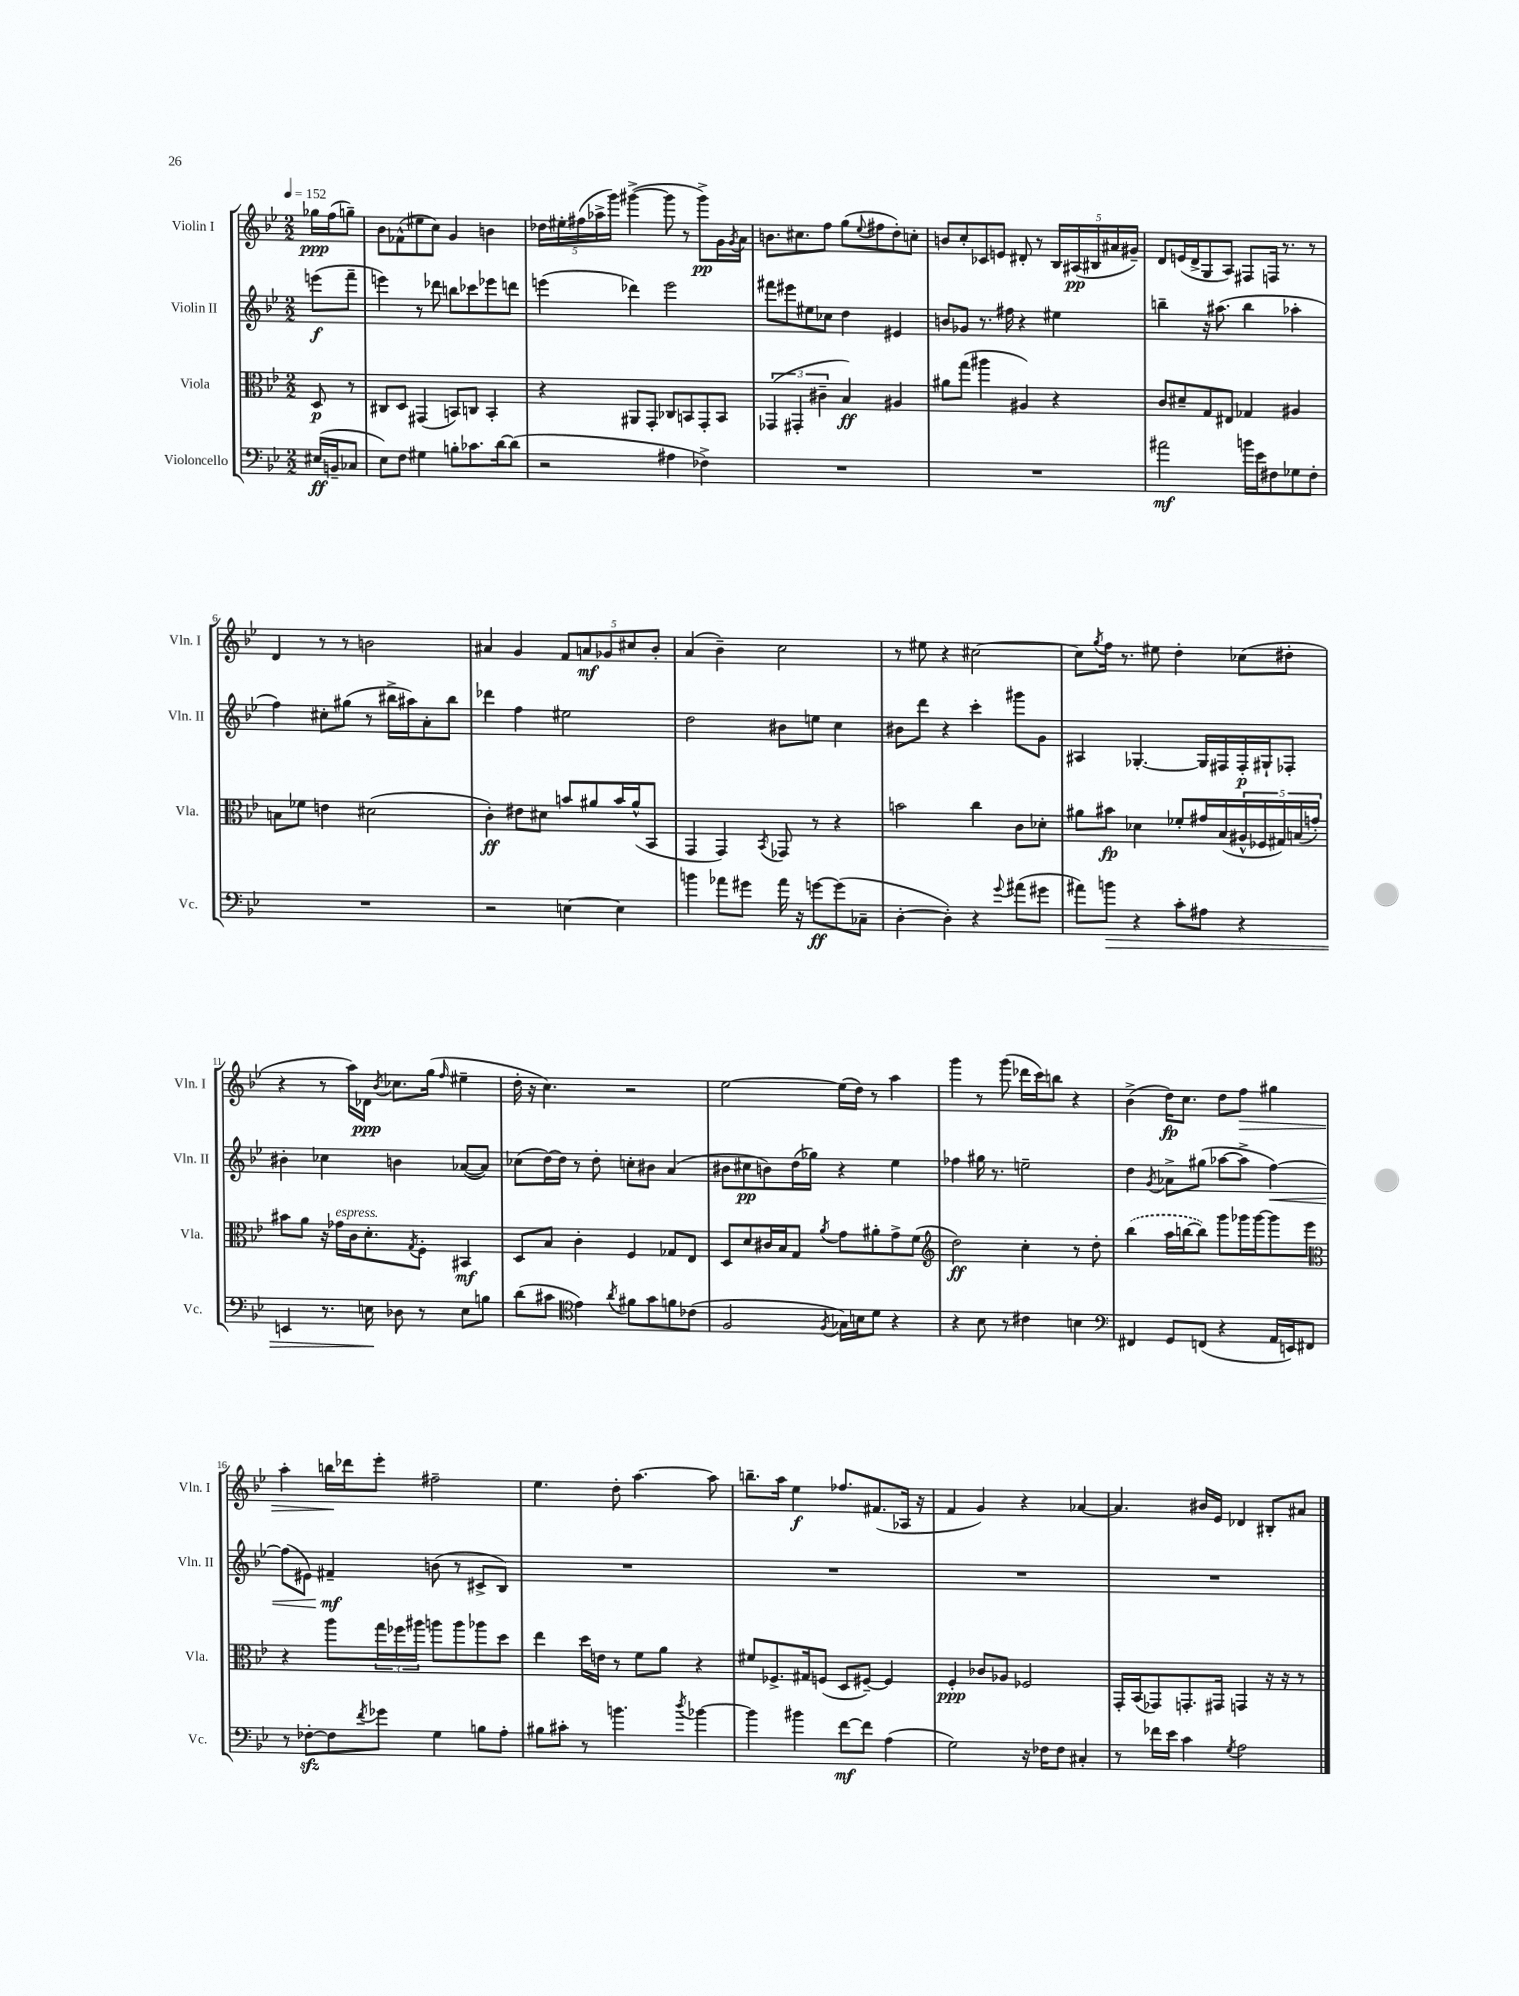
<<
\new StaffGroup <<
\new Staff = "s0" \with { instrumentName = "Violin I" shortInstrumentName = "Vln. I" } {
    \clef treble \key bes \major \numericTimeSignature \time 2/2 \partial 4 \tempo 4 = 152
    ges''16\ppp f''16( g''8--) |
    bes'8 fes'8-^( eis''8 c''8) g'4 b'4 |
    \tuplet 5/4 { des''16 eis''16-. fis''16( aes''16-> g'''16) } gis'''4~->( gis'''8 r8 gis'''8->\pp) g'16 \acciaccatura { g'8 } a'16 |
    b'8. cis''8. f''8 g''8( \appoggiatura { ees''8 } fis''8 d''8-.) c''8-. |
    b'8 c''8-. ces'8 e'8 dis'8-. r8 \tuplet 5/4 { bes16 ais16\pp( bis16 ais'16 gis'16--) } |
    d'8 e'16( d'16-> g8 a8) fis8 f16 r8. r8 |
    d'4 r8 r8 b'2 |
    ais'4 g'4 \tuplet 5/4 { f'8 a'8\mf ges'8 cis''8 bes'8-. } |
    a'4( bes'4--) c''2 |
    r8 eis''8 r4 cis''2~ |
    cis''8 \acciaccatura { g''8 } f''16 r8. eis''8 d''4-. ces''8( dis''8-. |
    r4 r8 a''16) des'16\ppp \acciaccatura { bes'8 } ces''8. g''16( \grace { f''16 } eis''4-- |
    d''16-. r16 c''4.) r2 |
    ees''2~ ees''16( d''16) r8 a''4 |
    g'''4 r8 g'''8( des'''16 c'''16) b''8 r4 |
    bes'4->( d''16\fp) c''8. d''8 f''8\> gis''4 |
    a''4-. b''16\! des'''16 ees'''8-. fis''2-- |
    ees''4. d''8-. a''4.~ a''8 |
    b''8.-- a''16 ees''4\f fes''8. fis'8.( aes16 r16 |
    f'4 g'4) r4 aes'4~ |
    aes'4. bis'16 ees'16 des'4 bis8-. ais'8 \bar "|." |
}
\new Staff = "s1" \with { instrumentName = "Violin II" shortInstrumentName = "Vln. II" } {
    \clef treble \key bes \major \numericTimeSignature \time 2/2 \partial 4
    e'''8\f( f'''8-- |
    e'''4) r8 des'''8 b''8 ces'''8 ees'''8 d'''8 |
    e'''4( des'''4) e'''2 |
    fis'''8 eis'''8 eis''8 ces''8 d''4 eis'4 |
    b'8 ges'8 r8. fis''16 r4 eis''4 |
    b''4-- r16 ais''8.( b''4 aes''4-. |
    f''4) cis''8-. gis''8( r8 bis''16-> ais''16) a'8-. bis''8 |
    des'''4 f''4 eis''2 |
    d''2 bis'8 e''8 c''4 |
    bis'8 d'''8 r4 c'''4-. gis'''8 g'8 |
    ais4 ges4.~-. ges16 fis16 fis16-.\p gis16-! fes8-. |
    bis'4-. ces''4 b'4 aes'8~( aes'8) |
    ces''8( d''16~) d''16 r8 d''8-. c''8-. bis'8 a'4( |
    bis'8 cis''8\pp b'8) d''16( ges''16) r4 ees''4 |
    fes''4 gis''16 r8. e''2-- |
    d''4 \acciaccatura { g'8 } aes'8-> gis''8( aes''8~ aes''8-> f''4~\<) |
    f''8( eis'8) fis'4--\mf\! b'8( r8 cis'8-> bes8) |
    R1 |
    R1 |
    R1 |
    R1 \bar "|." |
}
\new Staff = "s2" \with { instrumentName = "Viola" shortInstrumentName = "Vla." } {
    \clef alto \key bes \major \numericTimeSignature \time 2/2 \partial 4
    d8\p r8 |
    cis8 d8 gis,4( b,8) c8 b,4-. |
    r4 ais,8 g,8-. ces8 b,8 g,8-. b,8 |
    \tuplet 3/2 { ges,4( gis,4-. cis'4-- } bes4\ff) ais4 |
    ais'8 g''8( ais''4 ais4) r4 |
    c'8 dis'8-- g8 eis8 ges4 ais4 |
    b8 fes'8 e'4 dis'2( |
    c'4-.\ff) eis'8 dis'8 b'8 ais'8 b'16 ais'16-^( bes,8 |
    g,4 g,4) \acciaccatura { bes,8 } ges,8 r8 r4 |
    b'2 c''4 c'8 des'8-. |
    ais'8 bis'8\fp des'4 fes'8-. gis'16 bes16( \tuplet 5/4 { ais16-^ fes16 gis16) b16( g'16-.) } |
    bis'8 a'8 r16 ges'16^\markup { \italic "espress." } c'16 d'8.-. \acciaccatura { g8 } f8-. bis,4\mf |
    d8 bes8 c'4-. f4 ges8 ees8 |
    d8 d'8 cis'16 bes16 g8 \acciaccatura { a'8 } g'8 ais'8-. g'8-> f'8( |
    \clef treble d''2\ff) c''4-. r8 d''8-. |
    \once \slurDashed bes''4( a''16 b''16~ b''8) g'''8 ges'''16 ges'''16~ ges'''8 ees'''8 |
    \clef alto r4 a''8 \tuplet 3/2 { g''16 fes''16 ais''16 } a''8 a''8 aes''8 d''8 |
    ees''4 d''16 e'16 r8 f'8 a'8 r4 |
    fis'8 fes8.-> gis16 f8( d8 fis8~--) fis4 |
    f4-.\ppp ces'8 aes8 fes2 |
    g,16-. bes,16( ges,8) g,8.-. gis,16 g,4 r16 r16 r8 \bar "|." |
}
\new Staff = "s3" \with { instrumentName = "Violoncello" shortInstrumentName = "Vc." } {
    \clef bass \key bes \major \numericTimeSignature \time 2/2 \partial 4
    eis16\ff( b,16-- ces8 |
    ees8) f8 gis4 b8-. ces'8. d'16~ d'8( |
    r2 ais4 fes4->) |
    R1 |
    R1 |
    ais'2\mf b'16 ees'16 fis8 ges8 fis8-. |
    R1 |
    r2 e4~ e4 |
    b'4 aes'8 gis'8 aes'16 r16 g'8~\ff g'8( ces8-- |
    d4~-. d4-.) r4 \appoggiatura { g'8 } ais'8( gis'8 |
    ais'8) b'8\> r4 c'8-. ais8 r4 |
    e,4 r8. e16\! des8 r8 e8 b8 |
    d'8( cis'8 \clef tenor ees'4) \acciaccatura { a'8 } fis'8 g'8 f'8 ces'8( |
    f2 \acciaccatura { f8 } ges16) b16 d'8 r4 |
    r4 bes8 r8 cis'4 b4 |
    \clef bass fis,4 g,8 f,8( r4 a,16 e,16) fis,8 |
    r8 fes8~-.\sfz fes8 \acciaccatura { f'8 } ges'8 g4 b8 a8-. |
    bis8 cis'8-. r8 b'4. \acciaccatura { d''8 } bes'4~ |
    bes'4 bis'4 f'8~\mf f'8 a4( |
    g2) r16 fes16 fes8 cis4-. |
    r8 fes'16 ees'16 c'4 \acciaccatura { g8 } a2 \bar "|." |
}
>>
>>
